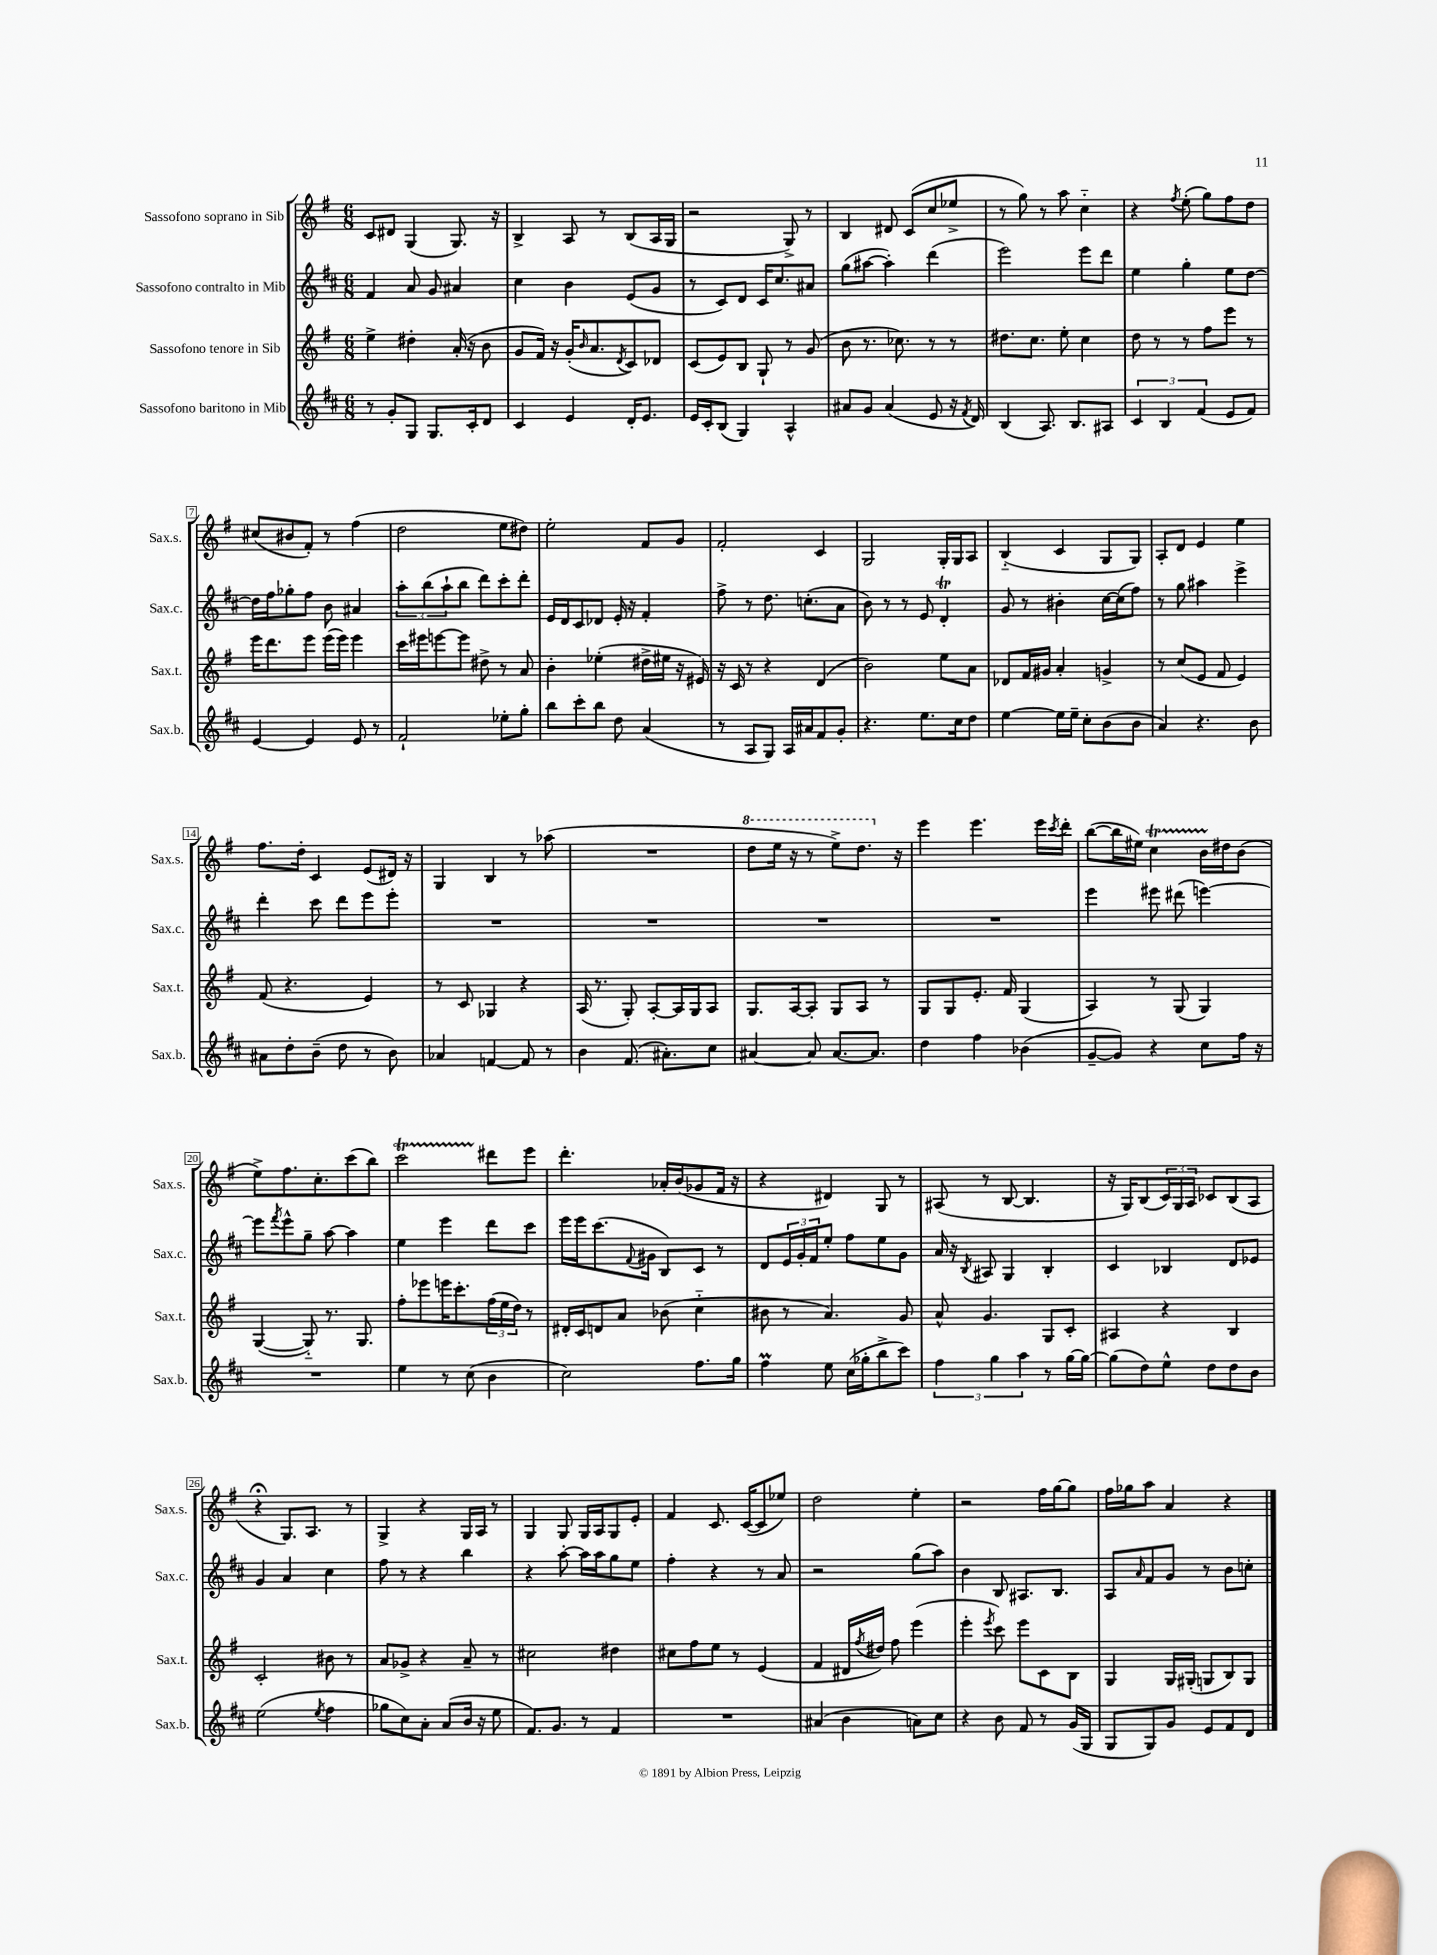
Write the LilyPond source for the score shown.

<<
\new StaffGroup <<
\new Staff = "s0" \with { instrumentName = "Sassofono soprano in Sib" shortInstrumentName = "Sax.s." } {
    \clef treble \key g \major \numericTimeSignature \time 6/8
    c'8 dis'8 g4( g8.) r16 |
    b4-> a8 r8 b8( a16 g16 |
    r2 g8->) r8 |
    b4 dis'8 c'8( c''8 ees''8-> |
    r8 g''8) r8 a''8 c''4-_ |
    r4 \acciaccatura { fis''8 } e''8-.( g''8) fis''8 d''8 |
    cis''8( bis'8 fis'8-.) r8 fis''4( |
    d''2 e''8 dis''8) |
    e''2-. fis'8 g'8 |
    fis'2-. c'4 |
    g2 g16-. g16 a8 |
    b4-_( c'4 g8 g8) |
    a8-. d'8 e'4 e''4 |
    fis''8. d''16-. c'4 e'8( dis'16) r16 |
    g4 b4 r8 aes''8( |
    R2. |
    \ottava #1 d'''8 e'''16 r16 r8 e'''8->) d'''8. \ottava #0 r16 |
    e'''4 e'''4. e'''16 \acciaccatura { c'''8 } d'''16-. |
    b''8~( b''16 eis''16) c''4\startTrillSpan b'16 dis''16\stopTrillSpan b'8( |
    e''8->) fis''8. c''8.-. c'''8( b''8) |
    c'''2\startTrillSpan dis'''8\stopTrillSpan e'''8 |
    d'''4.-. aes'16-. b'16( ges'8 fis'16 r16 |
    r4 dis'4) g8 r8 |
    ais8( r8 b8~ b4. |
    r16 g16) b8( \tuplet 3/2 { c'16) g16 a16 } ces'8 b8( a8 |
    r4\fermata g8.) a8. r8 |
    g4-> r4 g16 a16 r8 |
    g4 g8 g16 a16 g8 e'8-. |
    fis'4 c'8. c'16~( c'8 ees''8) |
    d''2 e''4-. |
    r2 fis''16 g''16~ g''8 |
    fis''16 ges''16 a''8 a'4 r4 \bar "|." |
}
\new Staff = "s1" \with { instrumentName = "Sassofono contralto in Mib" shortInstrumentName = "Sax.c." } {
    \clef treble \key d \major \numericTimeSignature \time 6/8
    fis'4 a'8 g'8 ais'4 |
    cis''4 b'4 e'8( g'8 |
    r8 cis'8) d'8 cis'16 cis''8. ais'8 |
    g''8( ais''8~ ais''4-.) d'''4( |
    e'''2) e'''8 d'''8 |
    e''4 g''4-. e''8 d''8~ |
    d''16 fis''16 ges''8-. fis''8 b'8 ais'4 |
    \tuplet 3/2 { a''8-. b''8( a''8-! } b''8 d'''8) cis'''8-. d'''8-. |
    e'16 d'16 cis'8 des'8 e'16-. r16 fis'4-. |
    fis''8-> r8 d''8. c''8.-.( a'8 |
    b'8) r8 r8 e'8 d'4-.\trill |
    g'8 r8 bis'4-. cis''16~ cis''16( fis''8) |
    r8 g''8 ais''4 e'''4-> |
    d'''4-. cis'''8 d'''8 e'''8 e'''8-. |
    R2. |
    R2. |
    R2. |
    R2. |
    e'''4 eis'''8 dis'''8( e'''4~) |
    e'''8 \acciaccatura { fis'''8 } e'''8-^ g''8-- a''8~ a''4 |
    e''4 e'''4 d'''8 cis'''8 |
    e'''16 e'''16 cis'''8.( \appoggiatura { fis'8 } gis'16 b8) cis'8 r8 |
    d'8 \tuplet 3/2 { e'16 g'16-. fis'16 } e''8-. fis''8 e''8 g'8 |
    a'16 r16 \acciaccatura { b8 } ais8 g4 b4-. |
    cis'4 bes4 d'8 ees'8 |
    g'4 a'4 cis''4 |
    fis''8 r8 r4 b''4 |
    r4 a''8~-. a''16 a''16 g''8 e''8 |
    fis''4-. r4 r8 a'8 |
    r2 g''8( a''8) |
    b'4 b8 ais8. b8. |
    a8 \grace { a'16 } fis'8 g'8 r8 b'8 c''8-. \bar "|." |
}
\new Staff = "s2" \with { instrumentName = "Sassofono tenore in Sib" shortInstrumentName = "Sax.t." } {
    \clef treble \key g \major \numericTimeSignature \time 6/8
    e''4-> dis''4-. a'16-.( r16 b'8 |
    g'8 fis'16) r16 g'16-.( \grace { b'16 } a'8. \acciaccatura { d'8 } c'8) des'8 |
    c'8( e'8) b8 g8-! r8 g'8( |
    b'8 r8. ces''8.) r8 r8 |
    dis''8. c''8. e''8-. c''4 |
    d''8 r8 r8 fis''8 e'''8 r8 |
    e'''16 d'''8. e'''8 e'''16( e'''16) e'''4 |
    c'''16 eis'''16 e'''8~ e'''8 dis''8-> r8 a'8 |
    b'4-. ees''4-.( dis''16-> eis''16 r16 eis'16) |
    r16 c'16 r8 r4 d'4( |
    b'2) e''8 a'8 |
    des'8 fis'16 gis'16 a'4-. g'4-> |
    r8 c''8( e'8 fis'8 e'4) |
    fis'8( r4. e'4) |
    r8 c'8 ges4 r4 |
    a16( r8. g8-.) a8~-. a16 g16 a8 |
    g8. a16~ a8-. g8 a8 r8 |
    g8 g8 e'8.-. fis'16 g4( |
    a4) r8 g8( g4) |
    g4~( g8-_) r8. g8. |
    fis''8-. ees'''8 e'''16 c'''8.-. \tuplet 3/2 { fis''16( e''16 d''16) } r8 |
    dis'16-. c'16 d'8 a'8 bes'8( c''4-_ |
    bis'8 r8 a'4.) g'8 |
    a'8-^ g'4. g8 c'8-. |
    ais4 r4 b4 |
    c'2-. bis'8 r8 |
    a'8 ges'8-> r4 a'8-- r8 |
    cis''2 dis''4 |
    cis''8 fis''8 e''8 r8 e'4( |
    fis'4 dis'16 \acciaccatura { fis''8 } dis''16) fis''8 e'''4( |
    e'''4-. \acciaccatura { e'''8 } c'''8) e'''8 c'8 b8 |
    g4 g16 gis16-.( g8 b8) g8 \bar "|." |
}
\new Staff = "s3" \with { instrumentName = "Sassofono baritono in Mib" shortInstrumentName = "Sax.b." } {
    \clef treble \key d \major \numericTimeSignature \time 6/8
    r8 g'8-. g8 g8. cis'16-. d'8 |
    cis'4 e'4 d'16-. e'8. |
    e'16 cis'16-. b8( g4) a4-^ |
    ais'8 g'8 ais'4( e'8 r16 \acciaccatura { fis'8 } d'16) |
    b4( a8.) b8. ais8 |
    \tuplet 3/2 { cis'4 b4 fis'4( } e'8 fis'8) |
    e'4~ e'4 e'8 r8 |
    fis'2-! ees''8-. g''8-. |
    b''8 cis'''8-. b''8 d''8 a'4( |
    r8 a8 g8) a16 ais'16 fis'8 g'8-. |
    r4. e''8. cis''16 d''8 |
    e''4~ e''16 e''16-- cis''8-. b'8( b'8 |
    a'4) r4. b'8 |
    ais'8 d''8-. b'8--( d''8 r8 b'8) |
    aes'4 f'4~ f'8 r8 |
    b'4 fis'8.( ais'8.-.) cis''8 |
    ais'4~ ais'8 ais'8.~ ais'8. |
    d''4 fis''4 bes'4( |
    g'8~-- g'8) r4 cis''8 fis''16 r16 |
    R2. |
    e''4 r8 cis''8( b'4 |
    cis''2) fis''8. g''16 |
    fis''4\prall e''8 cis''16( ges''16-. b''8-> cis'''8) |
    \tuplet 3/2 { fis''4 g''4 a''4 } r8 g''16~ g''16~ |
    g''8( d''8) e''8-^ d''8 d''8 b'8 |
    e''2( \acciaccatura { e''8 } fis''4 |
    ges''8 cis''8) a'8-. a'8( b'16 r16 e''8 |
    fis'8.) g'8. r8 fis'4 |
    R2. |
    ais'4( b'4 a'8) cis''8 |
    r4 b'8 fis'8 r8 g'16( g16 |
    g8 g8) g'8 e'8 fis'8 d'8 \bar "|." |
}
>>
>>
\layout { \context { \Score \override BarNumber.stencil = #(make-stencil-boxer 0.1 0.3 ly:text-interface::print) } }
